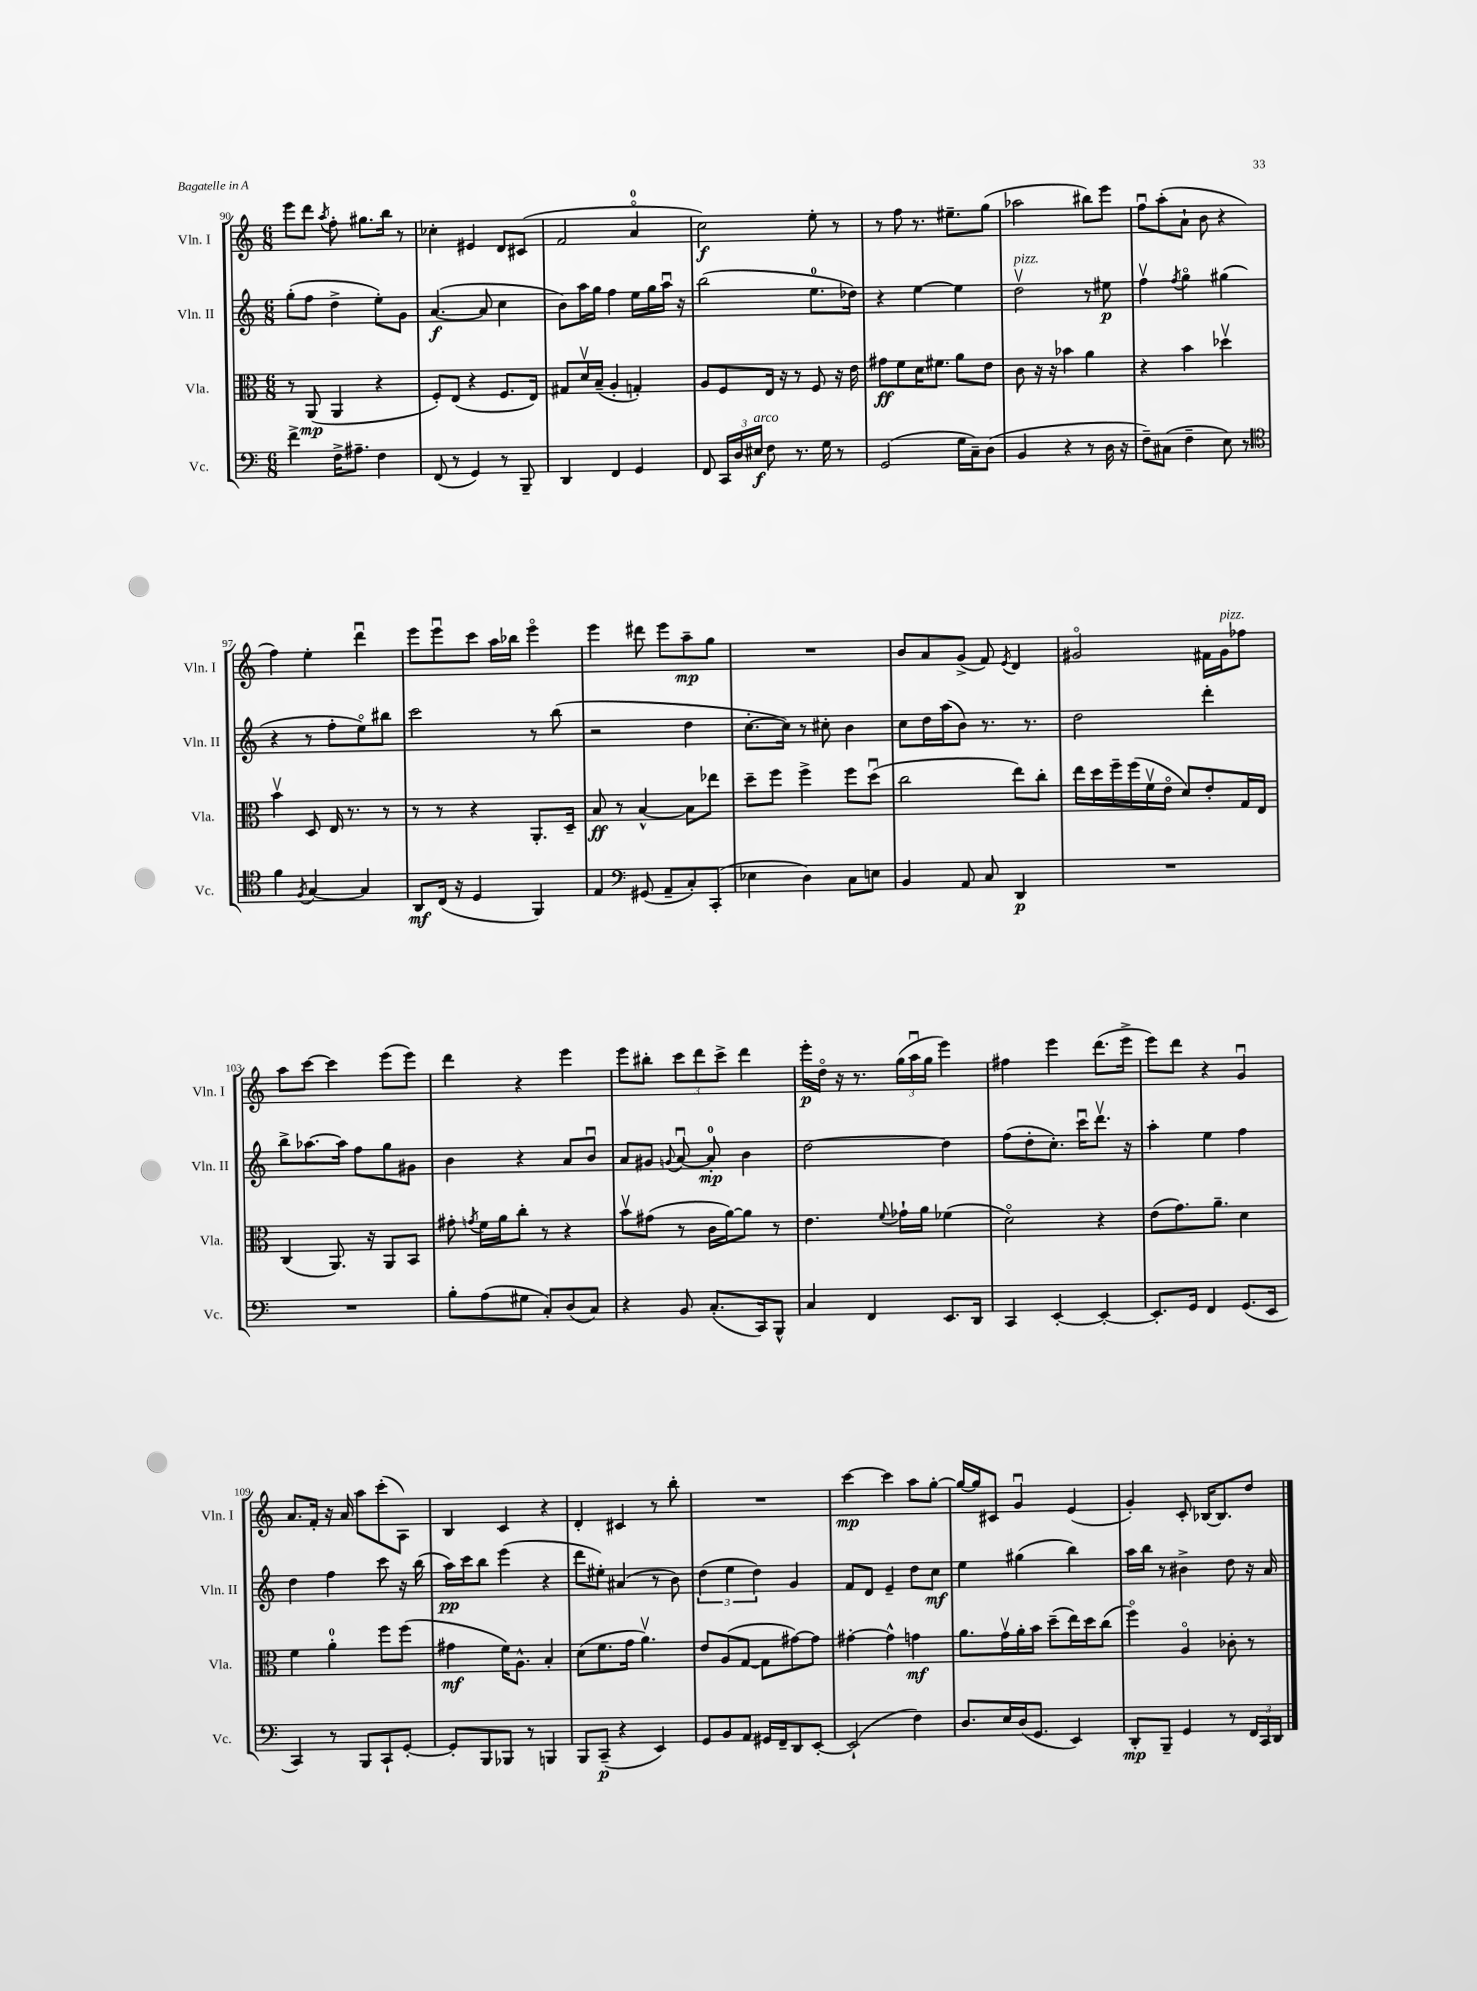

**kern	**kern	**kern	**kern
*staff4	*staff3	*staff2	*staff1
*clefF4	*clefC3	*clefG2	*clefG2
*k[]	*k[]	*k[]	*k[]
*M6/8	*M6/8	*M6/8	*M6/8
4f^\	8r	(8gg'\L	8eee\L
.	(8AA/	8ff\J	8ddd\J
.	.	.	8qaa/
16F^\LK	4AA/	4dd^\	8ff'\
8.A#~\J	.	.	.
.	.	.	8.gg#\L
4F\	4r	8ee'\L)	.
.	.	.	16bb\Jk
.	.	8g\J	8r
=	=	=	=
(8FF/	8F'/L)	([4.a/	4cc-'\
8r	(8E/J	.	.
4GG/)	4r	.	4e#/
.	.	8a/]	.
8r	8.F/L	4cc\	8d/L
8BBB~/	.	.	(8c#/J
.	16E/Jk)	.	.
=	=	=	=
4DD/	8G#/L	8b\L)	2f/
.	16dv/L	16aa\L	.
.	(16B~/JJ	16gg\JJ	.
4FF/	4A'/	4ff\	.
4GG/	4G'/)	16ee\LL	4ao/
.	.	16gg\	.
.	.	16aau\JJ	.
.	.	16r	.
=	=	=	=
8FF/	8A/L	(2bb\	2cc\)
24CC/LL	8F/	.	.
24D/	.	.	.
24E#/JJ	.	.	.
8F\	16E/Jk	.	.
.	16r	.	.
8.r	8r	.	.
.	8F/	8.ee\L	8ee'\
16G\	.	.	.
8r	16r	.	8r
.	16e\	16dd-\Jk)	.
=	=	=	=
(2GG/	8g#\L	4r	8r
.	8f\	.	8ff\
.	16d\K	[4ee\	8.r
.	8.f#\J	.	.
.	.	.	8.ee#~\L
16G\LL	8a\L	4ee\]	.
16C~\J)	.	.	.
(8D\J	8e\J	.	(8gg\J
=	=	=	=
4BB/	8c\	2ddv\	2aa-\
.	16r	.	.
.	16r	.	.
4r	4b-\	.	.
8r	4a\	8r	8bb#\L)
16D\	.	8ee#\	8eee\J
16r	.	.	.
=	=	=	=
8F~\L)	4r	4ffv\	8ffu\L
(8C#\J	.	.	(8aa'\
.	.	8qff/	.
4F~\	4b\	4ggo\	8a`\J
.	.	.	8b\
8E\)	4dd-v\	(4gg#\	4r
8r	.	.	.
=	=	=	=
*clefC4	*	*	*
4f\	4bv\	4r	4ff\)
8qF/	.	.	.
[4G/	8D/	8r	4ee'\
.	16E/	8ff'\L	.
.	8.r	.	.
4G/]	.	8eeo\)	4dddu\
.	8r	8bb#\J	.
=	=	=	=
8AA/L	8r	2ccc\	8eee\L
(16C/Jk	8r	.	8eeeu\
16r	.	.	.
4D/	4r	.	8ccc\J
.	.	.	16aa\LL
.	.	.	16bb-\JJ
4FF/)	8.AA'/L	8r	4eeeo\
.	.	(8bb\	.
.	16D~/Jk	.	.
=	=	=	=
4E/	8B/	2r	4eee\
.	8r	.	.
*clefF4	*	*	*
(8GG#/	[4B^^/	.	8ddd#\
8AA~/L	.	.	8eee\L
8C'/)	8B\]L	4dd\	8aa~\
(8CC'/J	8ee-\J	.	8gg\J
=	=	=	=
4E-\	8dd~\L	[8.cc'\L	2.r
.	8ff\J	.	.
.	.	16cc\]Jk)	.
4D\)	4ff^\	8r	.
.	.	8cc#'\	.
8C\L	8ff\L	4b\	.
8E\J	(8ddu\J	.	.
=	=	=	=
4BB/	2cc\	8cc\L	8b/L
.	.	16dd\L	8a/
.	.	(16aa\J	.
8AA/	.	8b\J)	(8g^/J
8C/	.	8.r	8f/)
.	.	.	8qe/
4DD/	8ee\L)	.	4d/
.	.	8.r	.
.	8cc'\J	.	.
=	=	=	=
2.r	16ee\LL	2dd\	2g#o/
.	16dd\	.	.
.	16ff~\	.	.
.	(16ff\	.	.
.	16fv\	.	.
.	16eo\JJ	.	.
.	8d/L)	.	.
.	8e'/	4ddd'\	16f#\LL
.	.	.	16g#\J
.	16G/L	.	8ff-\J
.	16E/JJ	.	.
=	=	=	=
2.r	(4C/	8bb^\L	8aa\L
.	.	[8.aa-\	[8ccc\J
.	8.AA/)	.	4ccc\]
.	.	16aa-\]Jk	.
.	.	8ff\L	.
.	16r	.	.
.	8AA/L	8gg\	(8eee\L
.	8BB/J	8g#\J	8eee\J)
=	=	=	=
8B'\L	8g#'\	4b\	4ddd\
.	8qg/	.	.
(8A\	16f\LL	.	.
.	16a\J	.	.
8G#\J	8cc'\J	4r	4r
8C'/L)	8r	.	.
(8D/	4r	8a/L	4eee\
8C/J)	.	8bu/J	.
=	=	=	=
4r	8bv\L	8a/L	8eee\L
.	(8g#\J	8g#/J	8bb#'\J
.	.	8qqg/	.
8BB/	8r	[8au/	12ccc\L
.	.	.	12ddd\
(8.C'/L	16c\LL	8a'/]	.
.	.	.	12ccc^\J
.	[16a\J)	.	.
.	8a\]J	4b\	4ddd\
16CC/k)	.	.	.
8BBB^^/J	8r	.	.
=	=	=	=
4C/	4.e\	[2dd\	16eee'\LL
.	.	.	16ddo\JJ
.	.	.	16r
.	.	.	8.r
4FF/	.	.	.
.	8qqf/	.	.
.	16g-`\LL	.	(24gg\LL
.	.	.	24aau\
.	16a\JJ	.	.
.	.	.	24gg\JJ
8.EE/L	(4f-\	4dd\]	4eee\)
16DD/Jk	.	.	.
=	=	=	=
4CC/	2do\)	(8ff\L	4ff#\
.	.	8dd'\	.
[4EE'/	.	8.cc'\J)	4eee\
.	.	16cccu\LK	.
4EE'/_	4r	8.dddv\J	(8.ddd\L
.	.	16r	16eee^\Jk
=	=	=	=
8.EE'/]L	(8e\L	4aa'\	8eee\L)
.	8.g\)	.	8ddd\J
16GG/Jk	.	.	.
4FF/	.	4ee\	4r
.	8.a~\J	.	.
(8.GG/L	4d\	4ff\	4gu/
16EE/Jk	.	.	.
=	=	=	=
4CC/)	4f\	4dd\	8.a/L
.	.	.	16f'/Jk
8r	4a'\	4ff\	16r
.	.	.	16a/
8BBB/L	.	.	8aa\L
8CC`/	8ff\L	8ccc\	(8ccc'\
[8GG'/J	(8ff\J	16r	8A\J)
.	.	(16bb\	.
=	=	=	=
8GG'/]L	4g#\	16aa\LL)	4B/
.	.	16ccc\J	.
8BBB/	.	8bb\J	.
8BBB-/J	16f\LK)	(4eee\	4c/
.	8.A^^\J	.	.
8r	.	.	.
4BBB/	4B'/	4r	4r
=	=	=	=
8BBB/L	(8d\L	8ddd\L	4d'/
(8CC~/J	8.f\	8ee#'\J)	.
4r	.	(4a#/	4c#/
.	16g\Jk	.	.
.	4.av\)	.	.
4EE/)	.	8r	8r
.	.	8b\)	8bb'\
=	=	=	=
8GG/L	8e/L	(6dd\	2.r
8BB/	(8A/	.	.
.	.	6ee\	.
8AA/J	[8G/J	.	.
.	.	6dd\)	.
16GG#/LL	8G\]L	.	.
16FF~/J	.	.	.
8DD/	[8g#\)	4g/	.
[8EE'/J	8g#\]J	.	.
=	=	=	=
(2EE`/]	[4g#'\	8f/L	[4ccc\
.	.	8d/J	.
.	4g#^^\]	4e~/	4ccc\]
4F\)	4g\	8dd\L	8aa\L
.	.	8cc\J	[8gg'\J
=	=	=	=
8.D/L	8.a\L	4ee\	16gg/_LL
.	.	.	16gg/]J
.	.	.	8c#/J
16E/L	16gv\L	.	.
(16D/J	16a'\	(4gg#\	4gu/
8.GG/J	16b\JJ	.	.
.	(8dd~\L	.	.
4EE/)	16ee\L)	4bb\)	(4e/
.	16dd\J	.	.
.	(8cc\J	.	.
=	=	=	=
8DD'/L	4ffo\)	16aa\LL	4g'/)
.	.	16bb\JJ	.
8BBB~/J	.	8r	.
4GG/	4Ao/	4b#^\	8c'/
.	.	.	[16B-/LK
.	.	.	8.B-/]
8r	8c-'\	8dd\	.
24FF/LL	8r	16r	8dd/J
24CC/	.	.	.
.	.	16a/	.
24DD/JJ	.	.	.
==	==	==	==
*-	*-	*-	*-
